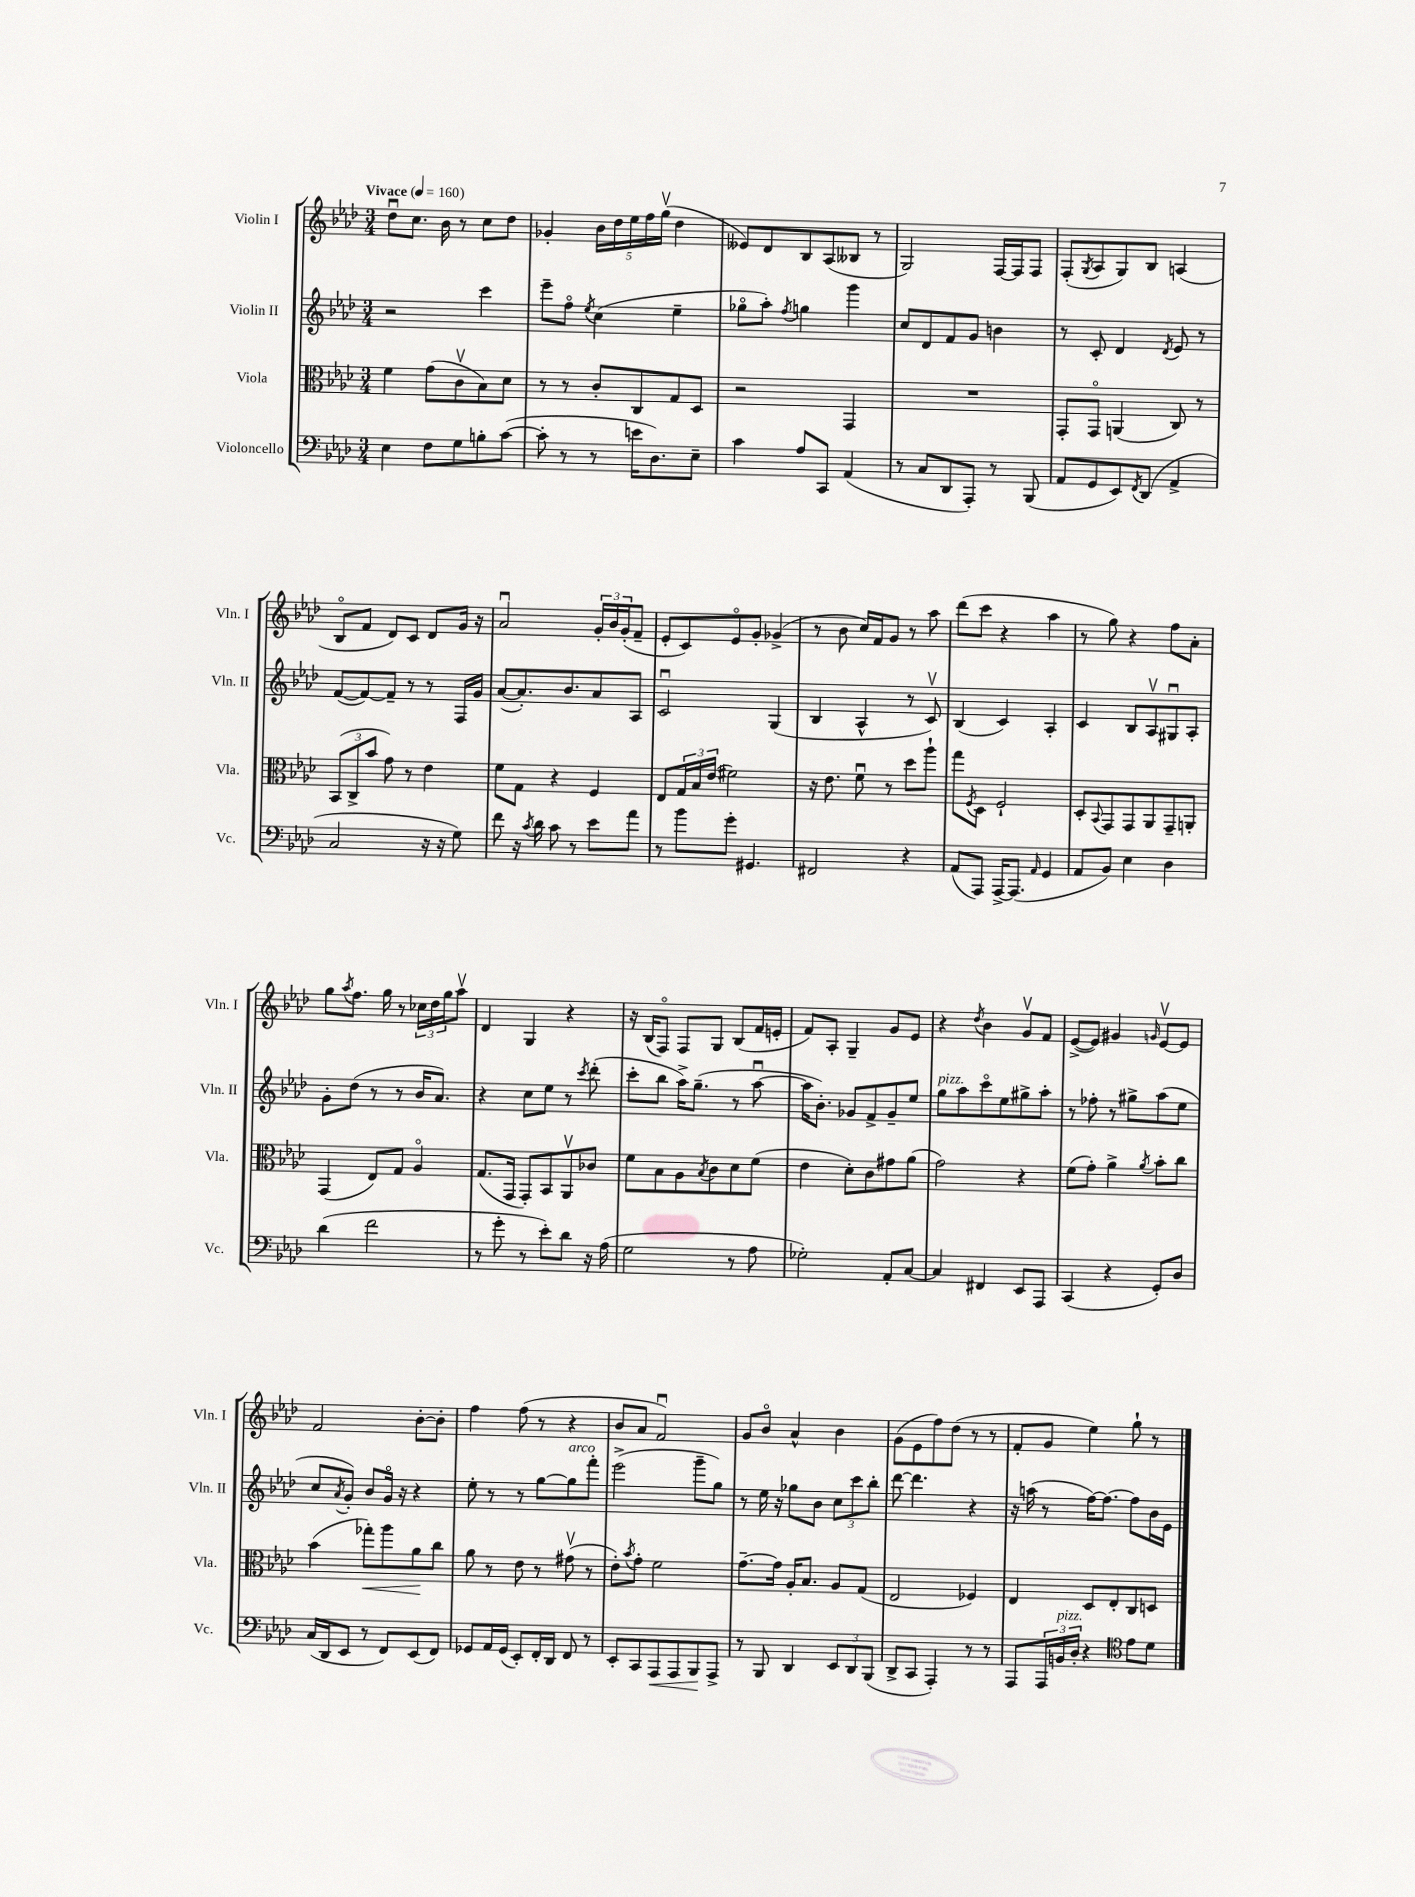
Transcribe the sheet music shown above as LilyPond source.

<<
\new StaffGroup <<
\new Staff = "s0" \with { instrumentName = "Violin I" shortInstrumentName = "Vln. I" } {
    \clef treble \key aes \major \numericTimeSignature \time 3/4 \tempo "Vivace" 4 = 160
    des''8\downbow c''8. bes'16 r8 c''8 des''8 |
    ges'4-. \tuplet 5/4 { bes'16 des''16 ees''16 f''16 g''16\upbow( } des''4 |
    eeses'8) des'8 bes8 aes8( beses8 r8 |
    g2) f16~ f16 f8 |
    f8-.( \acciaccatura { g8 } aes8 g8) bes8 a4( |
    bes8\flageolet f'8 des'8) c'8 des'8 g'16 r16 |
    aes'2\downbow \tuplet 3/2 { g'16-. bes'16 g'16-.( } f'8-- |
    ees'8-. c'8) ees'8\flageolet g'8-. ges'4->( |
    r8 bes'8 c''16) f'16 g'8 r8 aes''8 |
    des'''8( c'''8 r4 aes''4 |
    r8 g''8) r4 f''8 aes'8-. |
    g''8 \acciaccatura { aes''8 } f''8. g''16 r8 \tuplet 3/2 { ces''16 des''16 g''16 } aes''8\upbow |
    des'4 g4 r4 |
    r16 bes16( f8\flageolet) f8 g8 bes8( f'16 e'16-. |
    f'8) aes8-. g4-- g'8 ees'8 |
    r4 \acciaccatura { des''8 } bes'4 g'8\upbow f'8 |
    ees'8~->( ees'8) gis'4 \grace { g'16 } ees'8~\upbow ees'8 |
    f'2 bes'8~-. bes'8-. |
    f''4 f''8( r8 r4 |
    bes'8 aes'8 f'2\downbow) |
    g'8 bes'8\flageolet aes'4-^ bes'4 |
    g'8( ees'8 f''8) des''8( r8 r8 |
    f'8-. g'8 ees''4) g''8-! r8 \bar "|." |
}
\new Staff = "s1" \with { instrumentName = "Violin II" shortInstrumentName = "Vln. II" } {
    \clef treble \key aes \major \numericTimeSignature \time 3/4
    r2 c'''4 |
    ees'''8-- f''8\flageolet \acciaccatura { ees''8 } c''4( ees''4-- |
    ges''8\flageolet aes''8-.) \acciaccatura { f''8 } g''4 g'''4 |
    c''8 des'8 f'8 g'8 b'4 |
    r8 c'8-. des'4 \acciaccatura { des'8 } ees'8 r8 |
    f'8~( f'8~) f'8-- r8 r8 f16 g'16 |
    aes'8~( aes'8.-.) bes'8. aes'8 aes8 |
    c'2\downbow g4( |
    bes4 aes4-^ r8 c'8\upbow) |
    bes4( c'4) aes4-. |
    c'4 bes8 aes8\upbow gis8\downbow aes8-. |
    g'8-. des''8( r8 r8 bes'16 aes'8.) |
    r4 c''8 ees''8 r8 \acciaccatura { c'''8 } des'''8-.( |
    c'''8-. bes''8 aes''16->) g''8.--( r8 aes''8~\downbow |
    aes''16 bes'8.-.) ges'8 f'8-> ges'8-- ees''8 |
    g''8^\markup { \italic "pizz." } aes''8 c'''8\flageolet ees''8 gis''8-> aes''8-. |
    r8 fes''8-. r8 gis''8-> aes''8( ees''8 |
    c''8 \acciaccatura { aes'8 } g'8-.) bes'8 g'16\flageolet r16 r4 |
    ees''8-. r8 r8 g''8~ g''8^\markup { \italic "arco" } f'''8-. |
    ees'''2->( g'''8-- g''8) |
    r8 ees''16 r16 ges''8 bes'8 \tuplet 3/2 { c''8 c'''8 bes''8-. } |
    des'''8~ des'''4. r4 |
    r16 a''16( r8 f''16~) f''8.~ f''8 bes'16 ees'16 \bar "|." |
}
\new Staff = "s2" \with { instrumentName = "Viola" shortInstrumentName = "Vla." } {
    \clef alto \key aes \major \numericTimeSignature \time 3/4
    f'4 g'8( c'8\upbow bes8) des'8 |
    r8 r8 c'8-. c8 g8 des8 |
    r2 g,4 |
    R2. |
    g,8-. g,8\flageolet a,4( c8) r8 |
    \tuplet 3/2 { bes,8( c8-> bes'8 } g'8) r8 ees'4 |
    f'8 g8 r4 f4 |
    ees8 \tuplet 3/2 { g16 bes16 ees'16( } fis'2) |
    r16 ees'8. f'8\downbow r8 des''8 aes''8-! |
    g''8 \acciaccatura { f8 } des8 f2-! |
    des8-. \appoggiatura { bes,8 } g,8 g,8 aes,8 g,8-- a,8-. |
    g,4( ees8) g8 aes4\flageolet |
    g8.( g,16 g,8-.) bes,8 aes,8\upbow ces'8 |
    f'8 bes8 aes8 \acciaccatura { bes8 } c'8 des'8 f'8( |
    ees'4 des'8-.) c'8 gis'8 aes'8( |
    g'2) r4 |
    f'8( g'8-.) aes'4-> \acciaccatura { aes'8 } bes'8-. c''8 |
    bes'4( ges''8-.\<) aes''8 aes'8\! c''8 |
    aes'8 r8 ees'8 r8 gis'8\upbow( r8 |
    ees'8-.) \acciaccatura { bes'8 } g'8-. f'2 |
    g'8.~-- g'16 aes16-. bes8. aes8 g8( |
    ees2 fes4) |
    ees4 des8 ees8-. c8 d8 \bar "|." |
}
\new Staff = "s3" \with { instrumentName = "Violoncello" shortInstrumentName = "Vc." } {
    \clef bass \key aes \major \numericTimeSignature \time 3/4
    ees4 f8 g8 b8-. c'8~( |
    c'8-. r8 r8 e'16 des8.) ees8-- |
    c'4 aes8 c,8 aes,4( |
    r8 c8 des,8 aes,,8-.) r8 bes,,8( |
    aes,8 g,8 ees,8) \acciaccatura { f,8 } des,8( aes,4-> |
    c2 r16 r16 g8) |
    f'8 r16 \acciaccatura { c'8 } des'16 c'8 r8 ees'8 aes'8 |
    r8 bes'8 g'8-. gis,4. |
    fis,2 r4 |
    aes,8( aes,,8) aes,,16~-> aes,,8.( \grace { aes,16 } g,4 |
    aes,8 bes,8) ees4 des4 |
    des'4( f'2 |
    r8 g'8-. r8 ees'8-.) des'8 r16 aes16( |
    g2 r8 aes8 |
    ges2-.) aes,8-. c8~ |
    c4 fis,4 ees,8 aes,,8 |
    c,4( r4 g,8-.) des8 |
    c16( des,16 ees,8 r8 f,8) ees,8( f,8) |
    ges,8 aes,16 ges,16( ees,8-.) f,16-. des,16 f,8 r8 |
    ees,8-. c,8 aes,,8\< aes,,8 bes,,8\! aes,,8-> |
    r8 bes,,8 des,4 \tuplet 3/2 { ees,8 des,8 bes,,8( } |
    des,8-> c,8 aes,,4-.) r8 r8 |
    aes,,8 \tuplet 3/2 { aes,,16 b,16^\markup { \italic "pizz." } des16-. } r4 \clef tenor ees'8 des'8 \bar "|." |
}
>>
>>
\layout { \context { \Score \remove "Bar_number_engraver" } }
